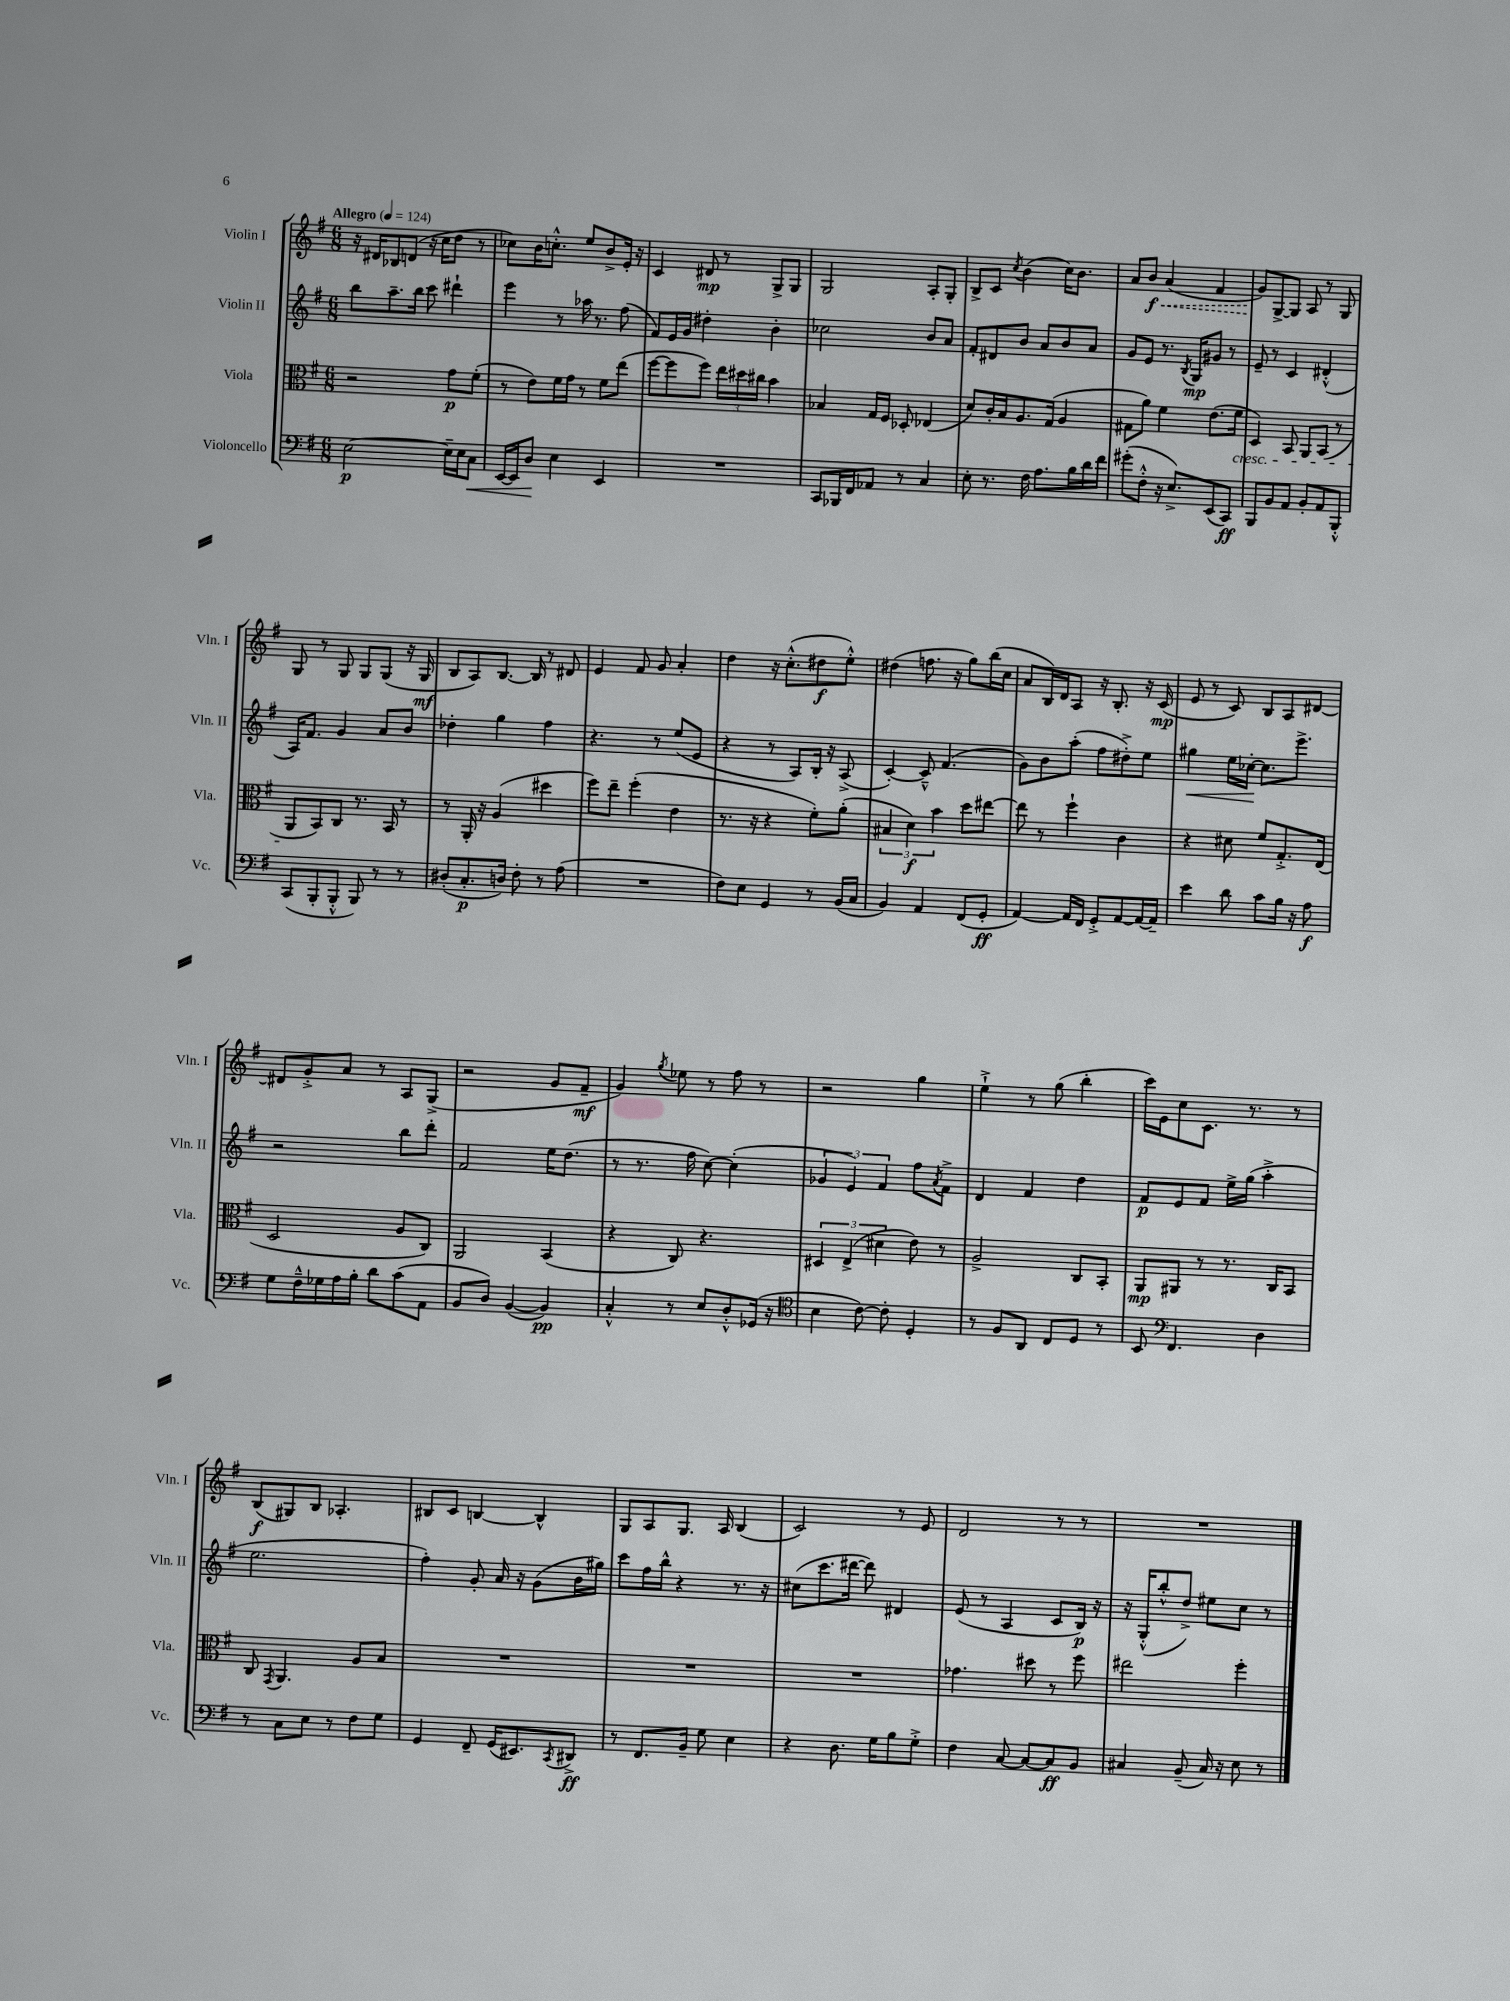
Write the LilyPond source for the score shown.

<<
\new StaffGroup <<
\new Staff = "s0" \with { instrumentName = "Violin I" shortInstrumentName = "Vln. I" } {
    \clef treble \key g \major \numericTimeSignature \time 6/8 \tempo "Allegro" 4 = 124
    r16 dis'16 bes8 d'8( r16 c''16 d''8 r8 |
    ces''8) b'16 c''8.-.-^ e''8 b'8-> e'16-. r16 |
    c'4 dis'8\mp r8 g8-> g8 |
    g2 a8-. g8-. |
    b8-> c'8 \acciaccatura { c''8 } b'4( c''16) b'8. |
    a'8 \once \override Hairpin.style = #'dashed-line b'8\f\< a'4( fis'4 |
    g'8\!) g8~-> g8 a8 r8 g8 |
    g8 r8 g8 g8 g8( r16 g16\mf |
    b8 a8) b8.~ b16 r8 dis'8 |
    e'4 fis'8 g'8 a'4-. |
    d''4 r16 c''8.-.-^( dis''8\f e''8-.-^) |
    dis''4( f''8. r16 g''8) b''16( c''16 |
    a'8 b16) d'16 a8 r16 b8.-. r16 c'16\mp( |
    e'8 r8 c'8) b8 a8 dis'8~ |
    dis'8 g'8-.-> a'8 r8 a8 g8->( |
    r2 g'8 fis'8--\mf |
    g'4) \acciaccatura { g''8 } ees''8 r8 fis''8 r8 |
    r2 g''4 |
    e''4-!-> r8 g''8( b''4-. |
    c'''16) e'16 c''8 c'8. r8. r8 |
    b8\f( gis8) b8 aes4.-. |
    bis8 c'8 b4~ b4-^ |
    g8 a8 g8. a16 b4( |
    c'2) r8 e'8 |
    d'2 r8 r8 |
    R2. \bar "|." |
}
\new Staff = "s1" \with { instrumentName = "Violin II" shortInstrumentName = "Vln. II" } {
    \clef treble \key g \major \numericTimeSignature \time 6/8
    b''8 a''8.-- b''16 c'''8 dis'''4-! |
    e'''4 r8 aes''16 r8. fis''8( |
    fis'8) e'16 g'16 dis''4-. b'4-. |
    ces''2 b'8 a'8 |
    fis'8-. dis'8 b'8 a'8 b'8 a'8 |
    g'8 e'8 r8. \acciaccatura { b8 } g16\mp gis'8 r8 |
    e'8-- r8 c'4 dis'4-.-^( |
    a16) fis'8. g'4 a'8 b'8 |
    des''4-. g''4 fis''4 |
    r4. r8 e''8( e'8 |
    r4 r8 a8) b16-. r16 a8->( |
    c'4~-.) c'8---^ fis'4.( |
    g'8) b'8 a''8-.( fis''8 dis''8-.->) e''8 |
    gis''4\< e''16 ces''16~-.\! ces''8. e'''8.-> |
    r2 b''8 d'''8-. |
    fis'2 e''16 d''8.( |
    r8 r8. fis''16 c''8~) c''4-.( |
    \tuplet 3/2 { ges'4 e'4) fis'4 } fis''8 \acciaccatura { a'8 } fis'8-> |
    d'4 fis'4 d''4 |
    fis'8\p e'8 fis'8 e''16-> g''16( a''4-.-> |
    e''2. |
    fis''4-.) g'8-. a'16 r16 g'8( b'16 gis''16) |
    c'''8 fis''16 b''16-^ r4 r8. r16 |
    cis''8( c'''8. dis'''16~ dis'''8) dis'4 |
    e'8( r8 a4 c'8 b16\p) r16 |
    r16 g16-.-^( b''8-.-^ d''8->) eis''8 c''8 r8 \bar "|." |
}
\new Staff = "s2" \with { instrumentName = "Viola" shortInstrumentName = "Vla." } {
    \clef alto \key g \major \numericTimeSignature \time 6/8
    r2 g'8\p fis'8-.( |
    r8 e'8) fis'16 g'16 r8 fis'8 e''8( |
    fis''8~ fis''8 fis''8) \tuplet 3/2 { e''16 dis''16 cis''16 } b'4 |
    bes4 g16 fis16 des8-. ees4( |
    d'8) c'16-. b16 a8. g16( a4 |
    gis8 a'8) fis'4 e'8.( fis'16\cresc |
    d4) b,8 a,8 b,8( r8 |
    a,8\! b,8) c8 r8. b,16 r8 |
    r8 a,16-. r16 a4( dis''4 |
    fis''8) e''8-- fis''4-.( e'4 |
    r8. r16 r4 fis'8-.) a'8-.( |
    \tuplet 3/2 { bis4 d'4\f) b'4 } d''8 eis''8~ |
    eis''8 r8 fis''4-! c'4 |
    r4 dis'8 fis'8 g8.-.-> e16( |
    d2 a8 c8) |
    a,2 b,4( |
    r4 c8) r4. |
    \tuplet 3/2 { dis4 e4->( dis'4 } e'8) r8 |
    a2-> c8 b,8-. |
    a,8\mp ais,8 r8 r8. c16 b,8 |
    c8 \acciaccatura { g,8 } a,4. a8 b8 |
    R2. |
    R2. |
    R2. |
    ges'4. dis''8 r8 fis''8 |
    eis''2 fis''4-. \bar "|." |
}
\new Staff = "s3" \with { instrumentName = "Violoncello" shortInstrumentName = "Vc." } {
    \clef bass \key g \major \numericTimeSignature \time 6/8
    e2~\p e16-- e16 c8\< |
    e,16~ e,16 d8\! e4 e,4 |
    R2. |
    c,8 bes,,16 fis,16 aes,8 r8 c4 |
    e8-. r8. fis16 a8. b16 d'16 fis'16 |
    gis'8-.( fis8-.-^ r16 e8.->) e,8( c,8\ff) |
    b,,8 b,8 a,8 b,8-. a,8 b,,8-.-^ |
    c,8( b,,8-. b,,8-.-^ b,,8) r8 r8 |
    dis8-.( c8.-.\p d16) fis8-. r8 a8( |
    R2. |
    fis8) e8 g,4 r8 b,16( c16 |
    b,4) a,4 fis,8( g,8-.\ff |
    a,4~) a,16 fis,16 g,8-.-> a,8~ a,16~ a,16-- |
    e'4 d'8 c'8 b16 r16 a8\f |
    g8 fis16---^ ges16 a16 b16-. d'8 c'8( a,8 |
    b,8 d8) b,4~( b,4\pp) |
    c4-.-^ r8 e8 d8-.-^ ges,16( r16 |
    \clef tenor b4 c'8~) c'8-. d4-. |
    r8 fis8 a,8 c8 d8 r8 |
    b,8 \clef bass fis,4. d4 |
    r8 c8 e8 r8 fis8 g8 |
    g,4 fis,8-- g,16( eis,8.) \acciaccatura { c,8 } dis,8->\ff |
    r8 fis,8. b,16-- g8 e4 |
    r4 d8. g16 b8 g8-.-> |
    fis4 c8~ c8~ c8\ff b,8 |
    cis4 b,8--( cis16) r16 e8 r8 \bar "|." |
}
>>
>>
\layout { \context { \Score \remove "Bar_number_engraver" } }
